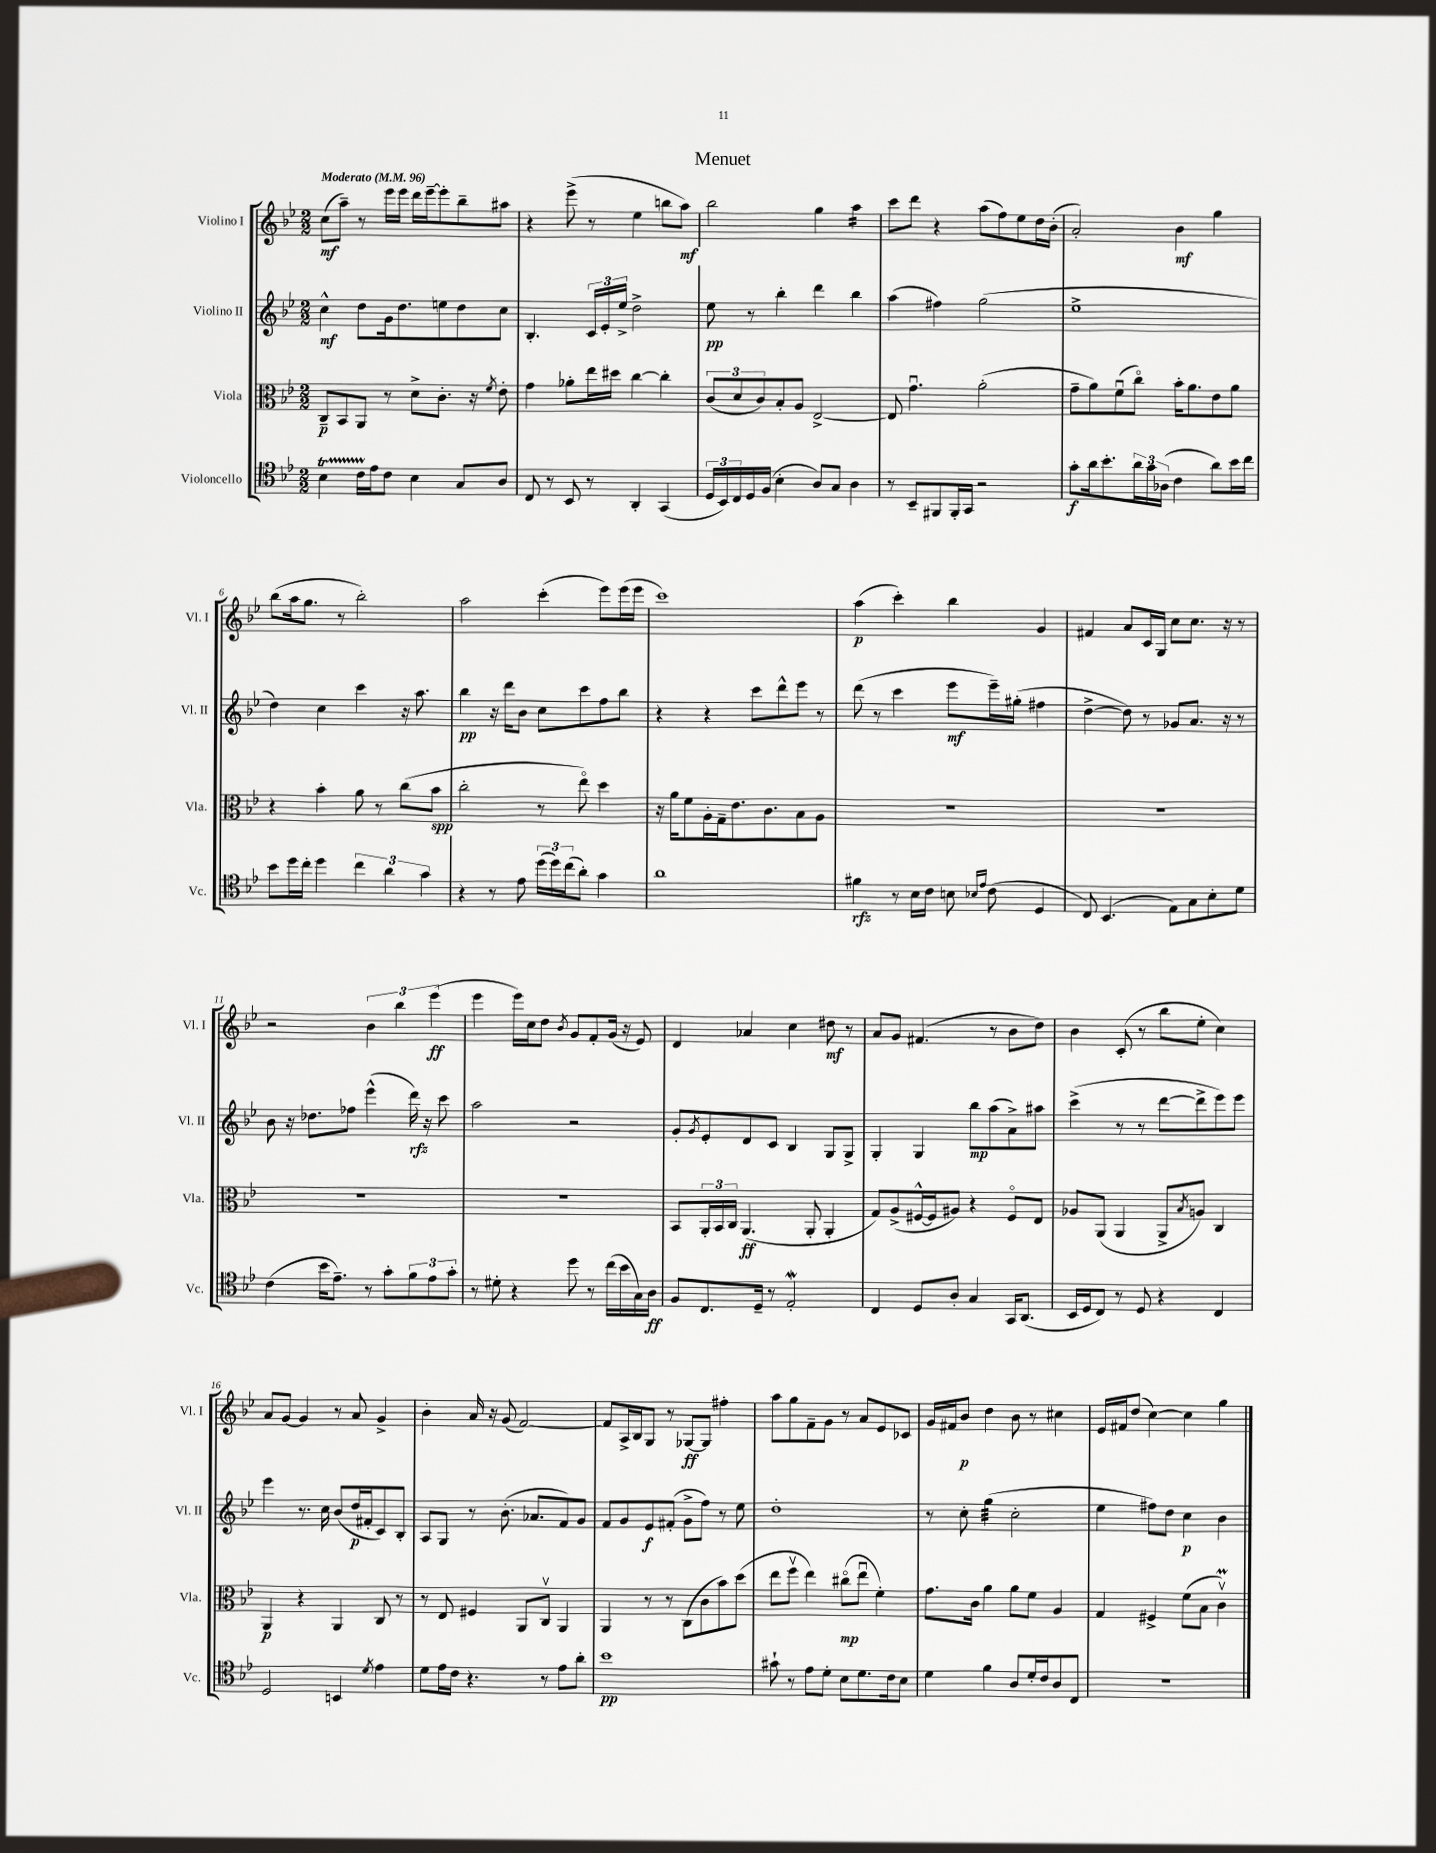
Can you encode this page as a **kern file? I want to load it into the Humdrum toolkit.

**kern	**kern	**kern	**kern
*staff4	*staff3	*staff2	*staff1
*clefC4	*clefC3	*clefG2	*clefG2
*k[b-e-]	*k[b-e-]	*k[b-e-]	*k[b-e-]
*M2/2	*M2/2	*M2/2	*M2/2
*MM96	*MM96	*MM96	*MM96
4B-\	8C~/L	4cc^^\	(8cc\L
.	8BB-/	.	8aa~\J)
16c\LL	8AA/J	8dd\L	8r
16e-\J	.	.	.
8c\J	8r	16g\k	16eee-\LL
.	.	8.dd\	16eee-\JJ
4B-\	8d^\L	.	16ddd\LL
.	.	.	[16eee-~\J
.	8.c'\J	8ee\	8eee-'\]
8G/L	.	8dd\	8bb-~\
.	16r	.	.
.	8qf/	.	.
8A/J	8e-'\	8cc\J	8aa#\J
=	=	=	=
8C/	4g\	4.B-'/	4r
8r	.	.	.
8BB-/	8a-'\L	.	(8eee-^\
8r	16ee-\L	24c/LL	8r
.	.	24e-'/	.
.	16dd#\JJ	.	.
.	.	24ee-^/JJ	.
4AA'/	[4cc\	2dd^\	4ee-\
(4GG/	4cc'\]	.	8bb\L
.	.	.	8aa\J)
=	=	=	=
24D/LL	(12c/L	8ee-\	2bb-\
24BB-/)	.	.	.
24C/	12d/	.	.
16D/	.	8r	.
.	12c/)	.	.
(16F/JJ	.	.	.
4B-'\	8B-'/	4bb-'\	.
.	8A/J	.	.
8A/L)	[2E-^/	4ddd\	4gg\
8G/J	.	.	.
4A\	.	4bb-\	4aa\
=	=	=	=
8r	8E-/]	(4aa\	8ccc\L
8BB-~/L	4.gu\	.	8ddd\J
8FF#/	.	4ff#\)	4r
16FF#'/L	.	.	.
16GG/JJ	.	.	.
2r	(2a'\	(2gg\	(8aa\L
.	.	.	8ff\)
.	.	.	8ee-\
.	.	.	16dd\L
.	.	.	(16b-'\JJ
=	=	=	=
8g'\L	8g~\L	1ee-^	2a'/)
16a\k	8a\)	.	.
8.b-'\	.	.	.
.	(8fu\	.	.
24a\L	8cco\J)	.	.
24g\	.	.	.
(24A-\JJ	.	.	.
4c\	16b-'\LK	.	4b-\
.	8.a\	.	.
8a\L)	8e-\	.	4gg\
16b-\L	8a\J	.	.
16cc\JJ	.	.	.
=	=	=	=
8b-\L	4r	4dd\)	(8bb-\L
16dd\L	.	.	16aa\k
16cc'\JJ	.	.	8.gg\J
4dd\	4b-'\	4cc\	.
.	.	.	8r
6cc\	8a\	4ccc\	2bb-'\)
.	8r	.	.
6a\	.	.	.
.	(8cc\L	16r	.
.	.	8.aa\	.
6g\	.	.	.
.	8b-\J	.	.
=	=	=	=
4r	2cc'\	4bb-\	2aa\
8r	.	16r	.
.	.	16ddd\LK	.
8e-\	.	8b-\J	.
(24dd\LL	8r	8cc\L	(4ccc'\
24dd\)	.	.	.
(24cc\J	.	.	.
8a'\J)	8ee-o\)	8ccc\	.
4g\	4dd\	8ff\	8eee-\L)
.	.	8bb-\J	(16eee-\L
.	.	.	16eee-\JJ
=	=	=	=
1a	16r	4r	1ccc)
.	16a\LK	.	.
.	8f\	.	.
.	16A'\L	4r	.
.	16G~\J	.	.
.	8.e-\	.	.
.	.	8ccc\L	.
.	8.c\	.	.
.	.	8ddd^^\	.
.	8B-\	8eee-\J	.
.	8A\J	8r	.
=	=	=	=
4f#\	1r	(8ddd\	(4aa\
.	.	8r	.
8r	.	4ccc\	4ccc'\)
16B-\LL	.	.	.
16c\JJ	.	.	.
8B\	.	8eee-\L	4bb-\
16qqB-/LL	.	.	.
16qqe-/JJ	.	.	.
(8c\	.	16eee-~\L)	.
.	.	(16gg#'\JJ	.
4D/	.	4ff#\	4g/
=	=	=	=
8C/)	1r	[4dd^\	4f#/
(4.BB-/	.	.	.
.	.	8dd\])	8a/L
.	.	8r	16c/L
.	.	.	16G/JJ
8E-\L)	.	8g-/L	8cc\L
8G\	.	8.a/J	8.cc\J
8B-'\	.	.	.
.	.	16r	16r
8d\J	.	8r	8r
=	=	=	=
(4c\	1r	8b-\	2r
.	.	16r	.
.	.	8.dd-\L	.
16b-\LK	.	.	.
8.e-~\J)	.	.	.
.	.	8ff-\J	.
8r	.	(4eee-^^\	6b-\
8g'\L	.	.	.
.	.	.	6bb-\
12f\	.	16ddd\)	.
.	.	16r	.
12e-\	.	.	(6eee-\
.	.	8ccc\	.
12g'\J	.	.	.
=	=	=	=
8r	1r	2aa\	4eee-\
8d#'\	.	.	.
4r	.	.	16eee-\LL)
.	.	.	16cc\J
.	.	.	8dd\J
.	.	.	8qb-/
8dd\	.	2r	8g/L
8r	.	.	8f'/
(16cc\LL	.	.	(16g/Jk
16b-\	.	.	16r
16G\)	.	.	8e-/)
16A\JJ	.	.	.
=	=	=	=
8F/L	8BB-/L	8g'/L	4d/
.	.	8qg/	.
8.C/	24AA'/L	8e-'/	.
.	24BB-/	.	.
.	24C/JJ	.	.
.	(4.AA/	8d/	4a-/
16D~/Jk	.	.	.
8r	.	8c/J	.
2E-'/	.	4B-/	4cc\
.	8AA'/	.	.
.	4AA'/	8G/L	8dd#\
.	.	8G^/J	8r
=	=	=	=
4C/	8G/L)	4G'/	8a/L
.	(8A^/	.	8g/J
8D/L	[16F#^^/L	4G/	(4.f#/
.	16F#/]J	.	.
8A'/J	8A#/J)	.	.
4G/	4r	8bb-\L	.
.	.	(8aa\	8r
16GG/LK	8F#o/L	8a^\)	8b-\L
(8.AA/J	.	.	.
.	8E-/J	8aa#\J	8dd\J)
=	=	=	=
16BB-/LL	8A-/L	(4ccc^\	4b-\
16D/J	.	.	.
8C/J)	(8AA/J	.	.
8r	4AA/	8r	(8c'/
8D/	.	8r	8r
4r	8AA^/L	[8ddd\L	8bb-\L
.	8qB-/	.	.
.	8A/J)	8ddd^\]	8ee-'\J
4C/	4C/	8eee-\)	4cc\)
.	.	8eee-\J	.
=	=	=	=
2D/	4AA/	4eee-\	8a/L
.	.	.	[8g/J
.	4r	8.r	4g/]
.	.	16cc\	.
4BB/	4AA/	(8b-/L	8r
.	.	16dd/L	8a/
.	.	16f#'/J	.
8qd/	.	.	.
4e-\	8C/	8c/)	4g^/
.	8r	8B-'/J	.
=	=	=	=
8d\L	8r	8A/L	4b-'\
16e-\L	8E-/	8G/J	.
16c\JJ	.	.	.
4.r	4F#/	8r	16a/
.	.	.	16r
.	.	(8.b-'\	(8g/
.	8AA/L	.	[2f/)
.	.	8.a-/L	.
8r	8Cv/J	.	.
8e-\L	4AA/	8f/)	.
8a'\J	.	8g/J	.
=	=	=	=
1b-	4AA/	8f/L	8f/]L
.	.	8g/	16A^/L
.	.	.	16B-/J
.	8r	8e-/	8G/J
.	8r	(8f#'/J	8r
.	(8C\L	8g^\L	[8G-/L
.	8c\	8ff\J)	8G-/]J
.	8b-\)	8r	4ff#'\
.	(8dd\J	8ee-\	.
=	=	=	=
8g#`\	8ee-\L	1dd'	8aa\L
8r	8ffv\J	.	8gg\
8e-\L	4ee-\)	.	8f~\
8d'\J	.	.	8g\J
8B-\L	(8cc#o\L	.	8r
8.d\	8ee-u\J	.	8a/L
.	4f'\)	.	8e-/
16c\k	.	.	.
8B-\J	.	.	8c-/J
=	=	=	=
4d\	8.g\L	8r	16g/LL
.	.	.	16f#/J
.	.	8cc'\	8b-/J
.	16c\Jk	.	.
4f\	4a\	(4gg\	4dd\
8A/L	8a\L	2cc'\	8b-\
16d'/L	8f\J	.	8r
16c/J	.	.	.
8A/	4A/	.	4cc#\
8C/J	.	.	.
=	=	=	=
1r	4G/	4ee-\	16e-/LL
.	.	.	16f#/J
.	.	.	(8dd/J
.	4F#^/	8ff#\L)	[4cc\)
.	.	8dd\J	.
.	(8f\L	4cc\	4cc\]
.	8B-\J	.	.
.	4cv\)	4b-\	4gg\
==	==	==	==
*-	*-	*-	*-
